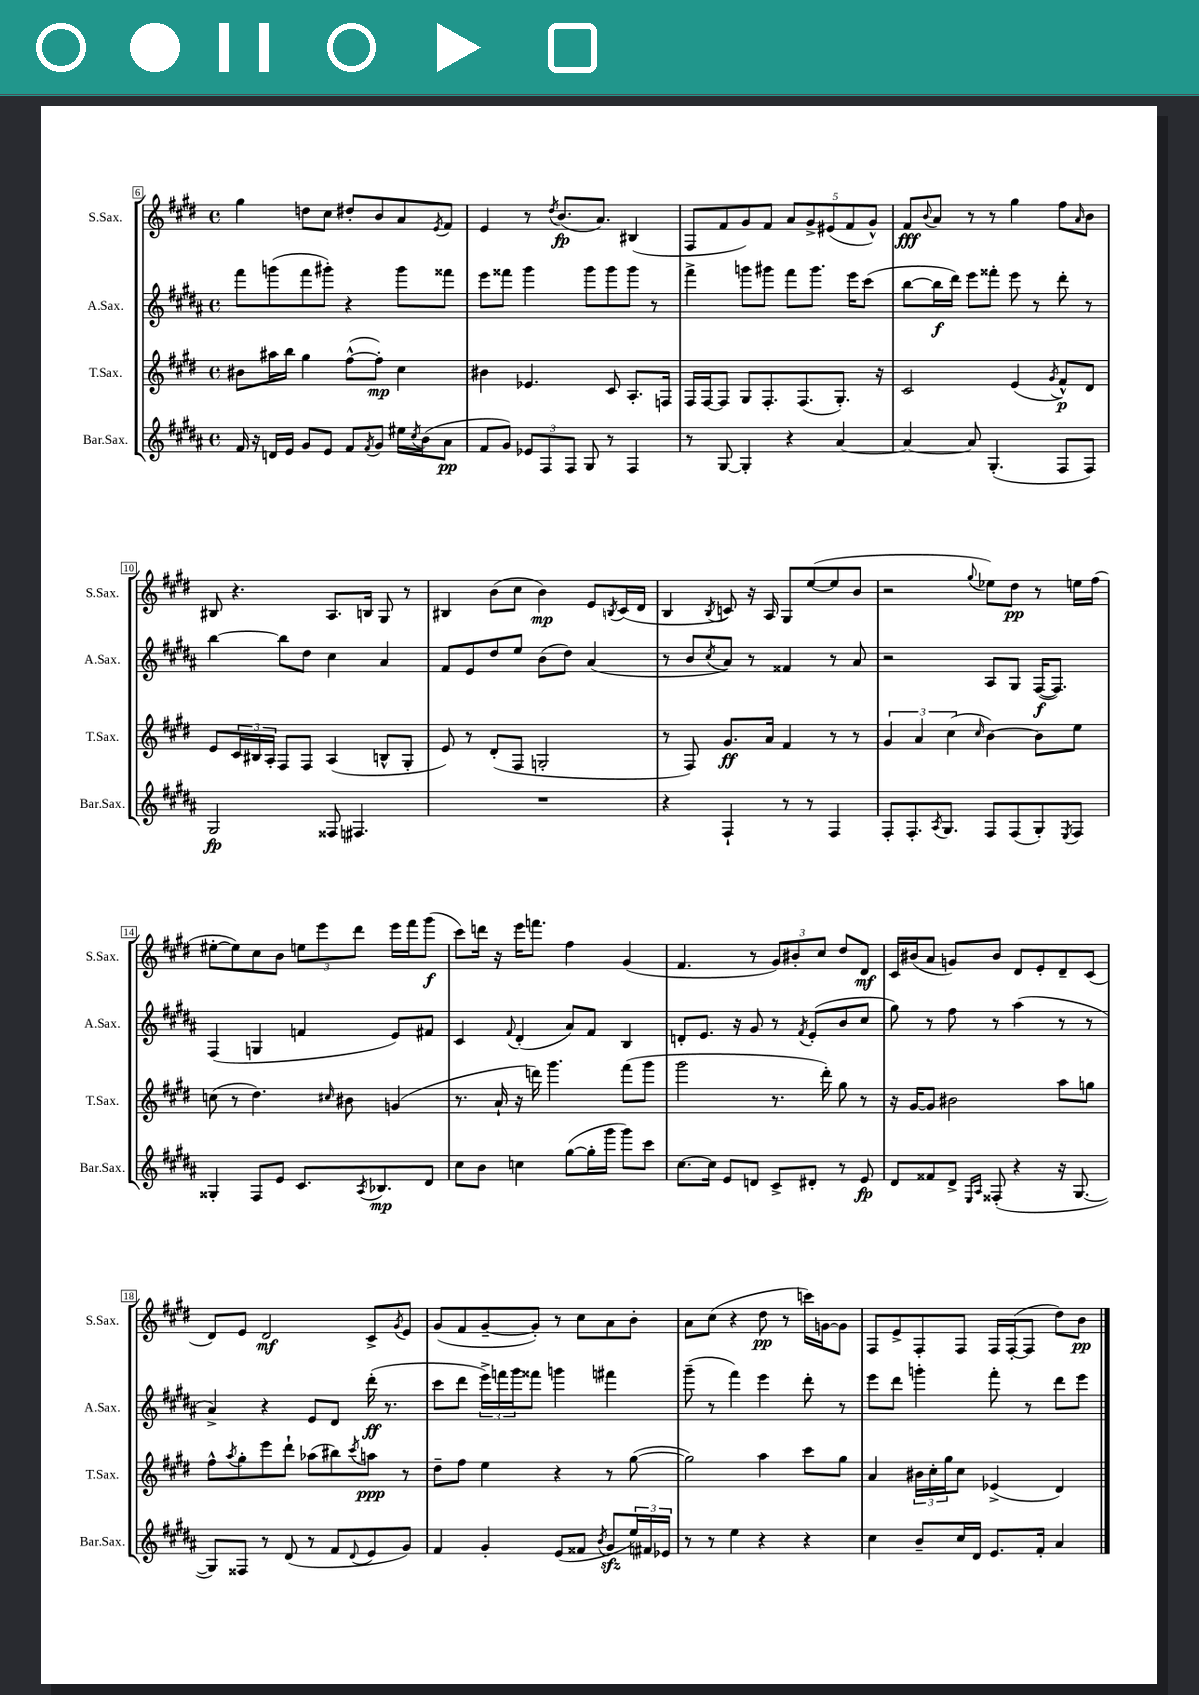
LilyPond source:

<<
\new StaffGroup <<
\new Staff = "s0" \with { instrumentName = "S.Sax." shortInstrumentName = "S.Sax." } {
    \clef treble \key e \major \defaultTimeSignature \time 4/4
    gis''4 d''8 cis''8 dis''8-. b'8 a'8 \acciaccatura { e'8 } fis'8 |
    e'4 r8 \acciaccatura { dis''8 } b'8.\fp( a'8.) bis4( |
    fis8 fis'8 gis'8) fis'8 \tuplet 5/4 { a'8 gis'8-> eis'8( fis'8 gis'8-^) } |
    fis'8\fff \appoggiatura { b'8 } a'8 r8 r8 gis''4 fis''8 \grace { a'16 } b'8 |
    bis8 r4. a8. b16 gis8 r8 |
    bis4 b'8( cis''8 b'4\mp) e'8 \acciaccatura { b8 } cis'16( dis'16 |
    b4 \acciaccatura { b8 } c'8) r16 a16 gis8 e''8~( e''8 b'8 |
    r2 \appoggiatura { gis''8 } ees''8) dis''8\pp r8 e''16 fis''16( |
    eis''8~-. eis''8) cis''8 b'8 \tuplet 3/2 { e''8 e'''8 dis'''8 } e'''16 fis'''16 gis'''8\f( |
    cis'''8) d'''16 r16 e'''16 f'''8. fis''4 gis'4( |
    fis'4. r8 \tuplet 3/2 { gis'8) bis'8-. cis''8 } dis''8 dis'8\mf |
    cis'16 bis'16( a'8 g'8) bis'8 dis'8 e'8-. dis'8-- cis'8( |
    dis'8) e'8 dis'2\mf cis'8-> \acciaccatura { gis'8 } e'8 |
    gis'8( fis'8 gis'8~-- gis'8-.) r8 cis''8 a'8 b'8-. |
    a'8 cis''8( r4 dis''8\pp r8 c'''16) g'16~ g'8 |
    fis8 e'8-> fis8-. fis8 fis16 fis16~-.( fis8 dis''8) b'8\pp \bar "|." |
}
\new Staff = "s1" \with { instrumentName = "A.Sax." shortInstrumentName = "A.Sax." } {
    \clef treble \key b \major \defaultTimeSignature \time 4/4
    fis'''8 g'''8( fis'''8 gis'''8-.) r4 gis'''8 fisis'''8 |
    e'''8 fisis'''8 gis'''4 gis'''8 gis'''8 gis'''8 r8 |
    fis'''4-> g'''8 gis'''8 fis'''8 gis'''8. e'''16 cis'''8( |
    b''8~ b''16\f dis'''16) e'''8 fisis'''8-. e'''8 r8 dis'''8-. r8 |
    b''4~ b''8 dis''8 cis''4 ais'4 |
    fis'8 e'8 dis''8 e''8 b'8( dis''8) ais'4( |
    r8 b'8 \acciaccatura { cis''8 } ais'8) r8 fisis'4 r8 ais'8 |
    r2 ais8 gis8 fis16~\f( fis8.) |
    fis4( g4 f'4 e'8) fis'8 |
    cis'4 \appoggiatura { fis'8 } dis'4-.( ais'8) fis'8 b4 |
    d'8-. e'8. r16 gis'8 r8 \acciaccatura { fis'8 } e'8-.( b'8 cis''8 |
    gis''8) r8 fis''8 r8 ais''4( r8 r8 |
    ais'4->) r4 e'8 dis'8 dis'''16-.\ff( r8. |
    cis'''8 dis'''8 \tuplet 3/2 { e'''16->) f'''16 gis'''16 } fisis'''8 g'''4 fis'''4 |
    gis'''8--( r8 fis'''4) e'''4 dis'''8-. r8 |
    e'''8 dis'''8 g'''4-. fis'''8-. r8 dis'''8 e'''8 \bar "|." |
}
\new Staff = "s2" \with { instrumentName = "T.Sax." shortInstrumentName = "T.Sax." } {
    \clef treble \key e \major \defaultTimeSignature \time 4/4
    bis'8 ais''16 b''16 gis''4 fis''8~-^( fis''8-.\mp) cis''4 |
    bis'4 ees'4. cis'8 a8.-. f16 |
    fis16 fis16~ fis8 gis8 fis8.-. fis8.( gis8.-.) r16 |
    cis'2 e'4( \acciaccatura { gis'8 } fis'8-^\p) dis'8 |
    e'8 \tuplet 3/2 { cis'16 bis16 a16-. } fis8 fis8 a4( b8-^ gis8-. |
    e'8) r8 dis'8-.( fis8 g2-. |
    r8 fis8) gis'8.\ff a'16 fis'4 r8 r8 |
    \tuplet 3/2 { gis'4 a'4 cis''4( } \grace { cis''16 } b'4~) b'8 e''8 |
    c''8( r8 dis''4.) \grace { cis''16 } bis'8 g'4( |
    r8. a'16-! r16 d'''16) gis'''4. fis'''8( gis'''8 |
    gis'''2 r8. dis'''16-.) gis''8 r8 |
    r16 gis'16~ gis'8 bis'2 a''8 g''8 |
    fis''8-^ \acciaccatura { a''8 } gis''8-. e'''8 dis'''8-! aes''8( bis''8) \acciaccatura { cis'''8 } a''8\ppp r8 |
    dis''8-- fis''8 e''4 r4 r8 gis''8~( |
    gis''2) a''4 cis'''8 gis''8 |
    a'4 \tuplet 3/2 { bis'16 cis''16-. gis''16 } cis''8 ees'4->( dis'4) \bar "|." |
}
\new Staff = "s3" \with { instrumentName = "Bar.Sax." shortInstrumentName = "Bar.Sax." } {
    \clef treble \key b \major \defaultTimeSignature \time 4/4
    fis'16 r16 d'16 e'16 gis'8 e'8 fis'8 \acciaccatura { fis'8 } gis'8 eis''16 \acciaccatura { cis''8 } b'16( ais'8\pp |
    fis'8 gis'8) \tuplet 3/2 { ees'8 fis8 fis8 } gis8 r8 fis4 |
    r8 gis8~ gis4-. r4 ais'4~ |
    ais'4~ ais'8 gis4.-.( fis8 fis8) |
    gis2\fp fisis8 fis4. |
    R1 |
    r4 fis4-! r8 r8 fis4 |
    fis8-. fis8.-. \acciaccatura { ais8 } gis8. fis8 fis8( gis8-.) \acciaccatura { e8 } fis8 |
    gisis4-. fis8 e'8 cis'8. \acciaccatura { ais8 } bes8.\mp dis'8 |
    cis''8 b'8 c''4 gis''8~( gis''16-. gis'''16 gis'''8) cis'''8 |
    cis''8.~ cis''16 e'8 d'8 cis'8-> dis'8-. r8 e'8\fp |
    dis'8 fisis'8 dis'8-> \grace { e16 ais16 } fisis8-.( r4 r16 gis8.~ |
    gis8) fisis8 r8 dis'8( r8 fis'8 \appoggiatura { dis'8 } e'8 gis'8) |
    fis'4 gis'4-. e'8( fisis'8 \acciaccatura { b'8 } gis'8\sfz \tuplet 3/2 { e''16) fis'16 ees'16 } |
    r8 r8 e''4 r4 r4 |
    cis''4 b'8-- cis''16 dis'16 e'8. fis'16-. ais'4 \bar "|." |
}
>>
>>
\layout { \context { \Score currentBarNumber = #6 \override BarNumber.stencil = #(make-stencil-boxer 0.1 0.3 ly:text-interface::print) } }
